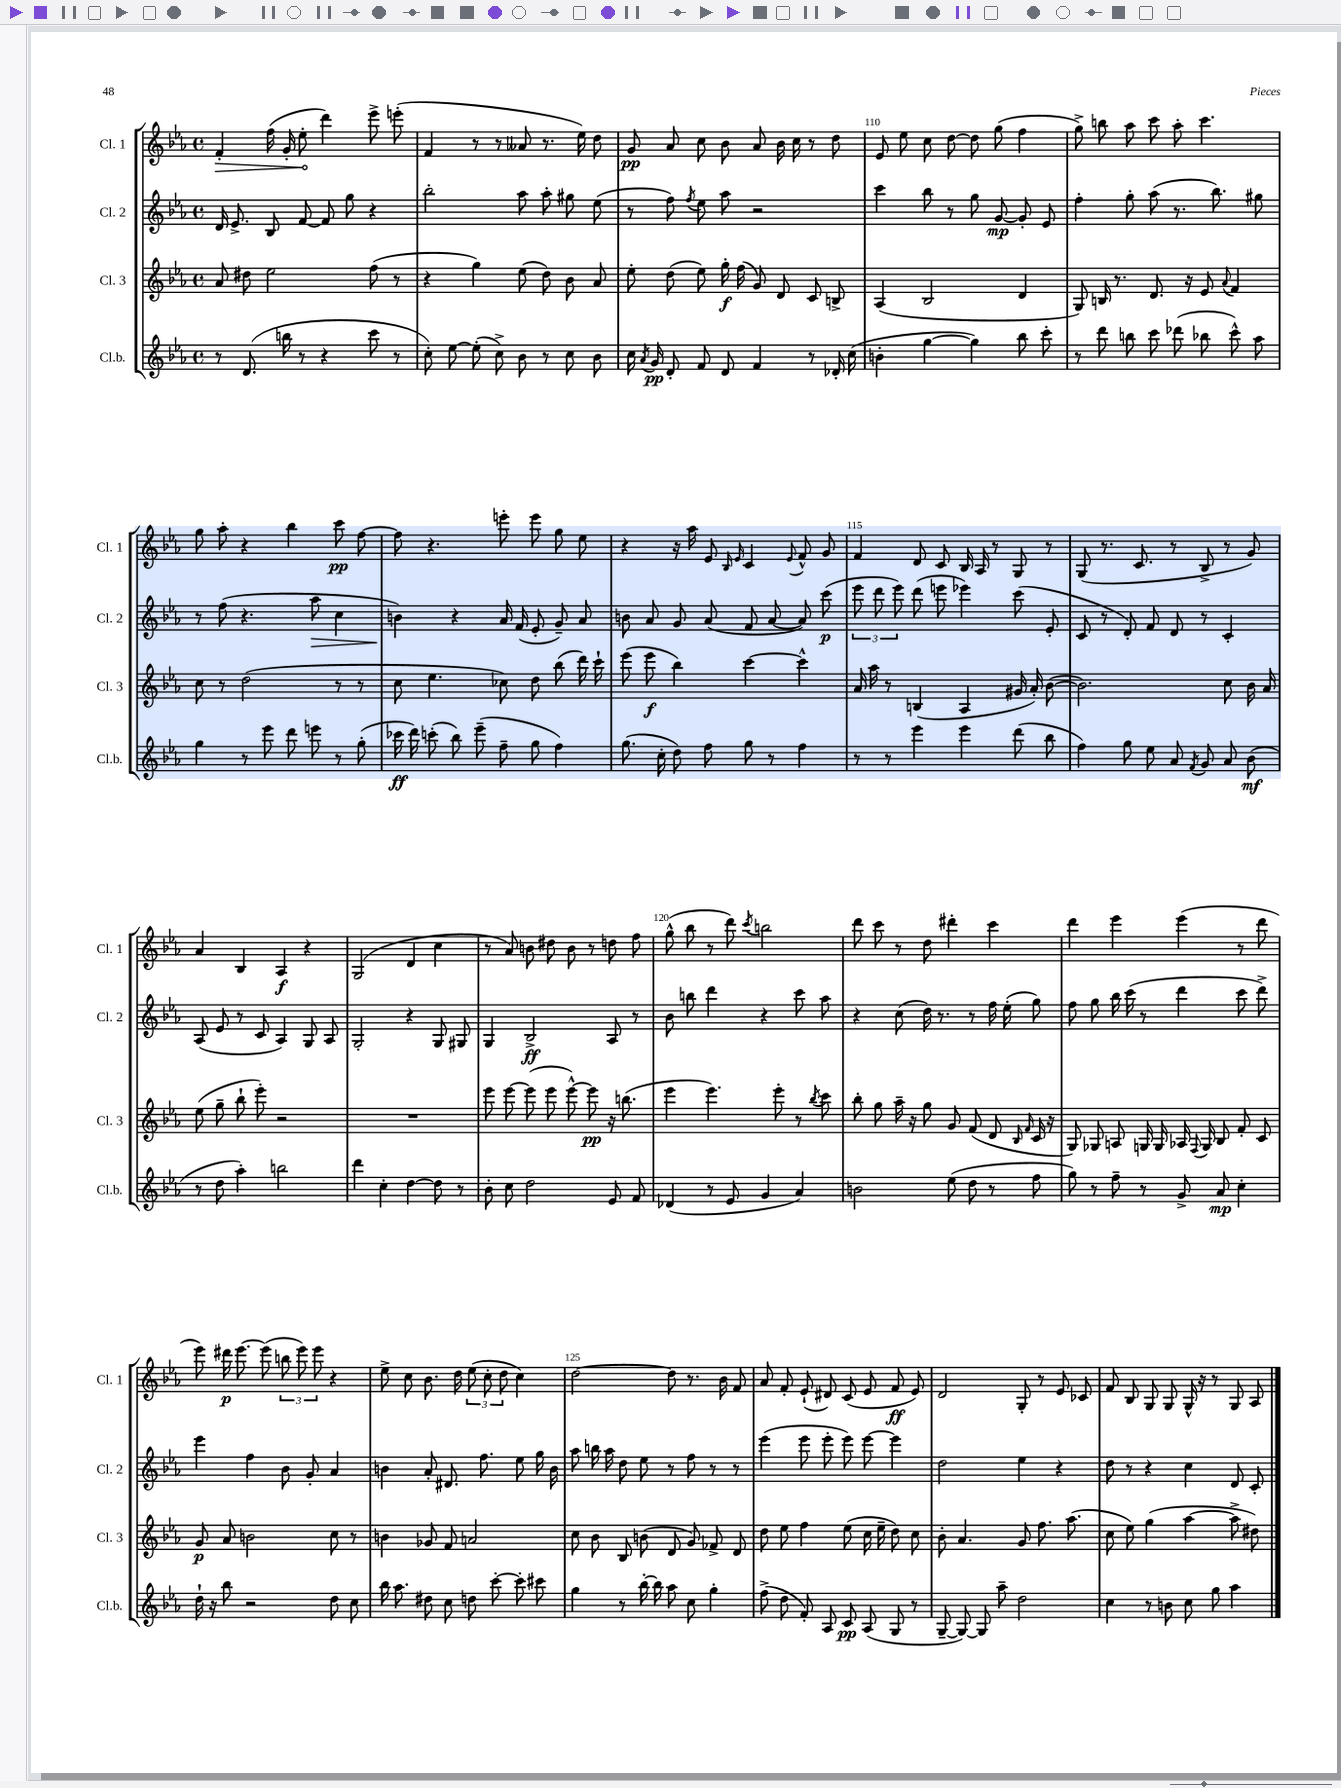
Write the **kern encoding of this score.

**kern	**dynam	**kern	**dynam	**kern	**dynam	**kern	**dynam
*part4	*part4	*part3	*part3	*part2	*part2	*part1	*part1
*staff4	*staff4	*staff3	*staff3	*staff2	*staff2	*staff1	*staff1
*I"Cl.b.	*	*I"Cl. 3	*	*I"Cl. 2	*	*I"Cl. 1	*
*I'Cl.b.	*	*I'Cl. 3	*	*I'Cl. 2	*	*I'Cl. 1	*
*clefG2	*	*clefG2	*	*clefG2	*	*clefG2	*
*k[b-e-a-]	*	*k[b-e-a-]	*	*k[b-e-a-]	*	*k[b-e-a-]	*
*M4/4	*	*M4/4	*	*M4/4	*	*M4/4	*
*met(c)	*	*met(c)	*	*met(c)	*	*met(c)	*
=107	=107	=107	=107	=107	=107	=107	=107
!	!	!	!	!	!	!	!LO:HP:b
8r	.	8a-/	.	16d/	.	4f'/	>
.	.	.	.	8.e-^/	.	.	.
(8.d/	.	8dd#X\	.	.	.	.	.
.	.	2ee-\	.	8B-/	.	(16ff\	.
16bbn\	.	.	.	.	.	16g'/	.
8r	.	.	.	[8f/	.	8ee-'\	.
4r	.	.	.	8f/]	.	4ddd\)	]
.	.	.	.	8gg\	.	.	.
8ccc\	.	(8ff\	.	4r	.	8eee-^\	.
8r	.	8r	.	.	.	(8eeen'\	.
=108	=108	=108	=108	=108	=108	=108	=108
8cc'\)	.	4r	.	2bb-'\	.	4f/	.
[8ee-\	.	.	.	.	.	.	.
(8ee-'\]	.	4gg\)	.	.	.	8r	.
8cc^\)	.	.	.	.	.	8r	.
8b-\	.	(8ee-\	.	8aa-\	.	8a--X/	.
8r	.	8dd\)	.	8aa-'\	.	8.r	.
8cc\	.	8b-\	.	8gg#X\	.	.	.
.	.	.	.	.	.	16ee-\)	.
8b-\	.	8a-/	.	(8ee-\	.	8dd\	.
=109	=109	=109	=109	=109	=109	=109	=109
16cc\	.	8ee-'\	.	8r	.	8g/	pp
8qa-/	.	.	.	.	.	.	.
16g/	pp	.	.	.	.	.	.
8d'/	.	(8dd\	.	8ff\)	.	8a-/	.
.	.	.	.	8qff/	.	.	.
8f/	.	8ee-\)	.	8ee-\	.	8cc\	.
8d/	.	16gg'\	f	8aa-\	.	8b-\	.
.	.	(16ff\	.	.	.	.	.
4f/	.	8g/)	.	2r	.	8a-/	.
.	.	8d/	.	.	.	16b-\	.
.	.	.	.	.	.	16cc\	.
8r	.	8c/	.	.	.	8r	.
16d-X'/	.	8Bn^/	.	.	.	8dd\	.
(16cc\	.	.	.	.	.	.	.
=110	=110	=110	=110	=110	=110	=110	=110
4bn'\	.	(4A-/	.	4ccc\	.	8e-/	.
.	.	.	.	.	.	8ee-\	.
[4gg\	.	2B-/	.	8bb-\	.	8cc\	.
.	.	.	.	8r	.	[8dd\	.
4gg\])	.	.	.	8gg\	.	8dd\]	.
.	.	.	.	[8g/	mp	(8gg\	.
8bb-\	.	4d/	.	8g'/]	.	4ff\	.
8ccc'\	.	.	.	8e-/	.	.	.
=111	=111	=111	=111	=111	=111	=111	=111
8r	.	8G/)	.	4ff'\	.	8gg^\)	.
8ddd\	.	16Bn/	.	.	.	8bbn\	.
.	.	8.r	.	.	.	.	.
8bbn\	.	.	.	8gg'\	.	8aa-\	.
8ccc\	.	8.d/	.	(8aa-\	.	8ccc\	.
(8ddd-X\	.	.	.	8.r	.	8aa-'\	.
.	.	16r	.	.	.	.	.
8bb-X\	.	8e-/	.	.	.	4.ccc\	.
.	.	.	.	8.bb-\)	.	.	.
.	.	8qqa-/	.	.	.	.	.
8ccc^^\)	.	4f/	.	.	.	.	.
8aa-\	.	.	.	8gg#X\	.	.	.
!!LO:LB:g=z
=112	=112	=112	=112	=112	=112	=112	=112
4gg\	.	8cc\	.	8r	.	8gg\	.
.	.	8r	.	(8ff\	.	8aa-'\	.
8r	.	(2dd\	.	4.r	.	4r	.
8eee-\	.	.	.	.	.	.	.
8ddd\	.	.	.	.	.	4bb-\	.
!	!	!	!	!	!LO:HP:b	!	!
8eeen\	.	.	.	8aa-\	>	.	.
8r	.	8r	.	4cc\	.	8ccc\	pp
(8gg'\	.	8r	.	.	.	[8ff\	.
=113	=113	=113	=113	=113	=113	=113	=113
16ccc-X\	ff	8cc\	.	4bn\)	.	8ff\]	.
16ddd\)	.	.	.	.	.	.	.
(8cccn'\	.	4.ee-\	.	.	.	4.r	.
8bb-\)	.	.	.	4r	]	.	.
(8eee-~\	.	.	.	.	.	.	.
8ff~\	.	8cc-X\)	.	16a-/	.	8eeen'\	.
.	.	.	.	(16f/	.	.	.
8gg\	.	8dd\	.	8e-'/	.	8eee\	.
4ff\)	.	(8bb-\	.	8g~/)	.	8gg\	.
.	.	16ddd\)	.	8a-/	.	8ee-\	.
.	.	16ccc`\	.	.	.	.	.
=114	=114	=114	=114	=114	=114	=114	=114
(8.gg\	.	(8eee-\	.	8bn\	.	4r	.
.	.	8eee-\	f	8a-/	.	.	.
16cc'\	.	.	.	.	.	.	.
8dd\)	.	4bb-\)	.	8g/	.	16r	.
.	.	.	.	.	.	16aa-\	.
8ff\	.	.	.	(8a-/	.	8e-/	.
.	.	.	.	.	.	16qqB-/	.
.	.	.	.	.	.	16qqe-/	.
8gg\	.	[4ccc\	.	8f/	.	4c/	.
8r	.	.	.	[8a-/	.	.	.
.	.	.	.	.	.	8qqe-/	.
4ff\	.	4ccc^^\]	.	8a-/])	.	8f^^/	.
.	.	.	.	(8ccc\	p	8g/	.
=115	=115	=115	=115	=115	=115	=115	=115
8r	.	16a-/	.	12eee-\	.	4f/	.
.	.	16aa-\	.	.	.	.	.
.	.	.	.	12ddd\	.	.	.
8r	.	8r	.	.	.	.	.
.	.	.	.	12eee-\)	.	.	.
4eee-\	.	(4Bn/	.	(8ddd\	.	8d/	.
.	.	.	.	8eeen\	.	8c/	.
4eee-\	.	4A-/	.	4eee-X\)	.	16B-/	.
.	.	.	.	.	.	16A-/	.
.	.	.	.	.	.	8r	.
(8ddd\	.	16g#X/	.	(8ccc\	.	8G/	.
.	.	16a-'/)	.	.	.	.	.
8bb-\	.	([8b-\	.	8e-'/	.	8r	.
=116	=116	=116	=116	=116	=116	=116	=116
4ff\)	.	2.b-\])	.	8c/	.	(8G/	.
.	.	.	.	8r	.	8.r	.
8gg\	.	.	.	8d'/)	.	.	.
.	.	.	.	.	.	8.c/	.
8ee-\	.	.	.	8f/	.	.	.
8a-/	.	.	.	8d/	.	8r	.
8qf/	.	.	.	.	.	.	.
8g/	.	.	.	8r	.	8B-^/	.
8a-/	.	8cc\	.	4c'/	.	8r	.
(8b-\	mf	16b-\	.	.	.	8g/)	.
.	.	16a-/	.	.	.	.	.
!!LO:LB:g=z
=117	=117	=117	=117	=117	=117	=117	=117
8r	.	(8ee-\	.	(8A-/	.	4a-/	.
8dd\	.	8gg~\	.	8e-/	.	.	.
4aa-'\)	.	8bb-`\	.	8r	.	4B-/	.
.	.	8eee-'\)	.	8c/	.	.	.
2bbn\	.	2r	.	4A-/)	.	4A-/	f
.	.	.	.	8G/	.	4r	.
.	.	.	.	8A-/	.	.	.
=118	=118	=118	=118	=118	=118	=118	=118
4ddd\	.	1r	.	2G'/	.	(2G/	.
4cc'\	.	.	.	.	.	.	.
[4dd\	.	.	.	4r	.	4d/	.
8dd\]	.	.	.	8G/	.	4cc\	.
8r	.	.	.	8G#X/	.	.	.
=119	=119	=119	=119	=119	=119	=119	=119
8b-'\	.	8eee-\	.	4G/	.	8r	.
8cc\	.	[8eee-\	.	.	.	8a-/)	.
2dd\	.	(8eee-\]	.	2B-^/	ff	8bn\	.
.	.	8eee-\	.	.	.	8dd#X\	.
.	.	[8eee-^^\)	.	.	.	8b\	.
.	.	8eee-\]	pp	.	.	8r	.
8e-/	.	16r	.	8A-/	.	8ddn\	.
.	.	(8.bbn\	.	.	.	.	.
8f/	.	.	.	8r	.	8ff\	.
=120	=120	=120	=120	=120	=120	=120	=120
(4d-X/	.	4eee-\	.	8b-\	.	(8gg^^\	.
.	.	.	.	8bbn\	.	8bb-\	.
8r	.	4.eee-\)	.	4ddd\	.	8r	.
8e-/	.	.	.	.	.	8ddd\)	.
.	.	.	.	.	.	8qccc/	.
4g/	.	.	.	4r	.	2bbn\	.
.	.	8eee-'\	.	.	.	.	.
4a-/)	.	8r	.	8ccc\	.	.	.
.	.	8qbb-/	.	.	.	.	.
.	.	8ccc\	.	8aa-\	.	.	.
=121	=121	=121	=121	=121	=121	=121	=121
2bn\	.	8bb-'\	.	4r	.	8ddd\	.
.	.	8gg\	.	.	.	8ccc\	.
.	.	16aa-~\	.	(8cc\	.	8r	.
.	.	16r	.	.	.	.	.
.	.	8gg\	.	16dd\)	.	8dd\	.
.	.	.	.	8.r	.	.	.
(8ee-\	.	8g/	.	.	.	4ddd#X'\	.
8dd\	.	(8f/	.	8r	.	.	.
8r	.	8d/	.	16ff\	.	4ccc\	.
.	.	.	.	(16ee-'\	.	.	.
.	.	16qqB-/	.	.	.	.	.
.	.	16qqf/	.	.	.	.	.
8ff\	.	16c/	.	8gg\)	.	.	.
.	.	16r	.	.	.	.	.
=122	=122	=122	=122	=122	=122	=122	=122
8gg\)	.	8G/)	.	8ff\	.	4ddd\	.
8r	.	8G-X/	.	8gg\	.	.	.
8ff~\	.	8An/	.	16bb-\	.	4eee-\	.
.	.	.	.	(16ccc\	.	.	.
8r	.	16Gn/	.	8r	.	.	.
.	.	16G/	.	.	.	.	.
8g^/	.	16A-X/	.	4ddd\	.	(4eee-\	.
.	.	8qqF/	.	.	.	.	.
.	.	16G/	.	.	.	.	.
8a-/	mp	8B-/	.	.	.	.	.
4cc'\	.	8f'/	.	8ccc\	.	8r	.
.	.	8c/	.	8ddd^\)	.	8ddd\	.
!!LO:LB:g=z
=123	=123	=123	=123	=123	=123	=123	=123
16dd`\	.	8g/	p	4eee-\	.	8eee-\)	.
16r	.	.	.	.	.	.	.
8bb-\	.	8a-/	.	.	.	16ddd#X\	p
.	.	.	.	.	.	[8.eee-\	.
2r	.	2bn\	.	4ff\	.	.	.
.	.	.	.	.	.	(8eee-\]	.
.	.	.	.	8b-\	.	12bbn\	.
.	.	.	.	.	.	12eee-\)	.
.	.	.	.	8g'/	.	.	.
.	.	.	.	.	.	12eee-\	.
8dd\	.	8cc\	.	4a-/	.	4r	.
8cc\	.	8r	.	.	.	.	.
=124	=124	=124	=124	=124	=124	=124	=124
16bb-\	.	4bn\	.	4bn\	.	8ee-^\	.
8.aa-\	.	.	.	.	.	.	.
.	.	.	.	.	.	8cc\	.
8dd#X\	.	8g-X/	.	8a-'/	.	8.b-\	.
8cc\	.	8f/	.	8.d#X/	.	.	.
.	.	.	.	.	.	16dd\	.
8ddn\	.	2an/	.	.	.	(12ee-\	.
.	.	.	.	8.ff\	.	.	.
.	.	.	.	.	.	12cc'\	.
[8ccc'\	.	.	.	.	.	.	.
.	.	.	.	.	.	12dd\	.
8ccc'\]	.	.	.	8ee-\	.	4cc\)	.
8ccc#X\	.	.	.	16gg\	.	.	.
.	.	.	.	16b\	.	.	.
=125	=125	=125	=125	=125	=125	=125	=125
4gg\	.	8cc\	.	8aa-\	.	[2dd\	.
.	.	8b-\	.	16bbn\	.	.	.
.	.	.	.	16aa-\	.	.	.
8r	.	8B-/	.	8dd\	.	.	.
[16bb-'\	.	(8bn\	.	8ee-\	.	.	.
16bb-\]	.	.	.	.	.	.	.
8aa-\	.	8d/	.	8r	.	8dd\]	.
8cc\	.	8g/)	.	8ff\	.	8.r	.
4gg'\	.	8f-X^/	.	8r	.	.	.
.	.	.	.	.	.	16b-\	.
.	.	8d/	.	8r	.	8f/	.
=126	=126	=126	=126	=126	=126	=126	=126
(8ff^\	.	8dd\	.	(4eee-\	.	8a-/	.
8dd\	.	8ee-\	.	.	.	8f'/	.
8f'/)	.	4ff\	.	8eee-\	.	(8e-`/	.
8A-/	.	.	.	8eee-'\	.	8d#X/)	.
8c/	pp	(8ee-\	.	8eee-\)	.	(8c/	.
(8A-/	.	16cc\	.	[8eee-\	.	8e-/	.
.	.	16ee-~\	.	.	.	.	.
8G/	.	8dd\)	.	4eee-\]	.	8f/	ff
8r	.	8cc\	.	.	.	8e-/)	.
=127	=127	=127	=127	=127	=127	=127	=127
[8G~/	.	8b-'\	.	2dd\	.	2d/	.
8G/_)	.	4.a-/	.	.	.	.	.
8G/]	.	.	.	.	.	.	.
8aa-~\	.	.	.	.	.	.	.
2dd\	.	8g/	.	4ee-\	.	8G'/	.
.	.	8.ff\	.	.	.	8r	.
.	.	.	.	4r	.	8e-/	.
.	.	(8.aa-\	.	.	.	.	.
.	.	.	.	.	.	8c-X/	.
=128	=128	=128	=128	=128	=128	=128	=128
4cc\	.	8cc\	.	8dd\	.	8f/	.
.	.	8ee-\)	.	8r	.	8B-/	.
8r	.	(4gg\	.	4r	.	8G/	.
8bn\	.	.	.	.	.	8G/	.
8cc\	.	[4aa-\	.	4cc\	.	16G^^/	.
.	.	.	.	.	.	16r	.
8gg\	.	.	.	.	.	8r	.
4aa-\	.	8aa-^\]	.	8d/	.	8G/	.
.	.	8dd#X\)	.	8c'/	.	8A-/	.
==	==	==	==	==	==	==	==
*-	*-	*-	*-	*-	*-	*-	*-
